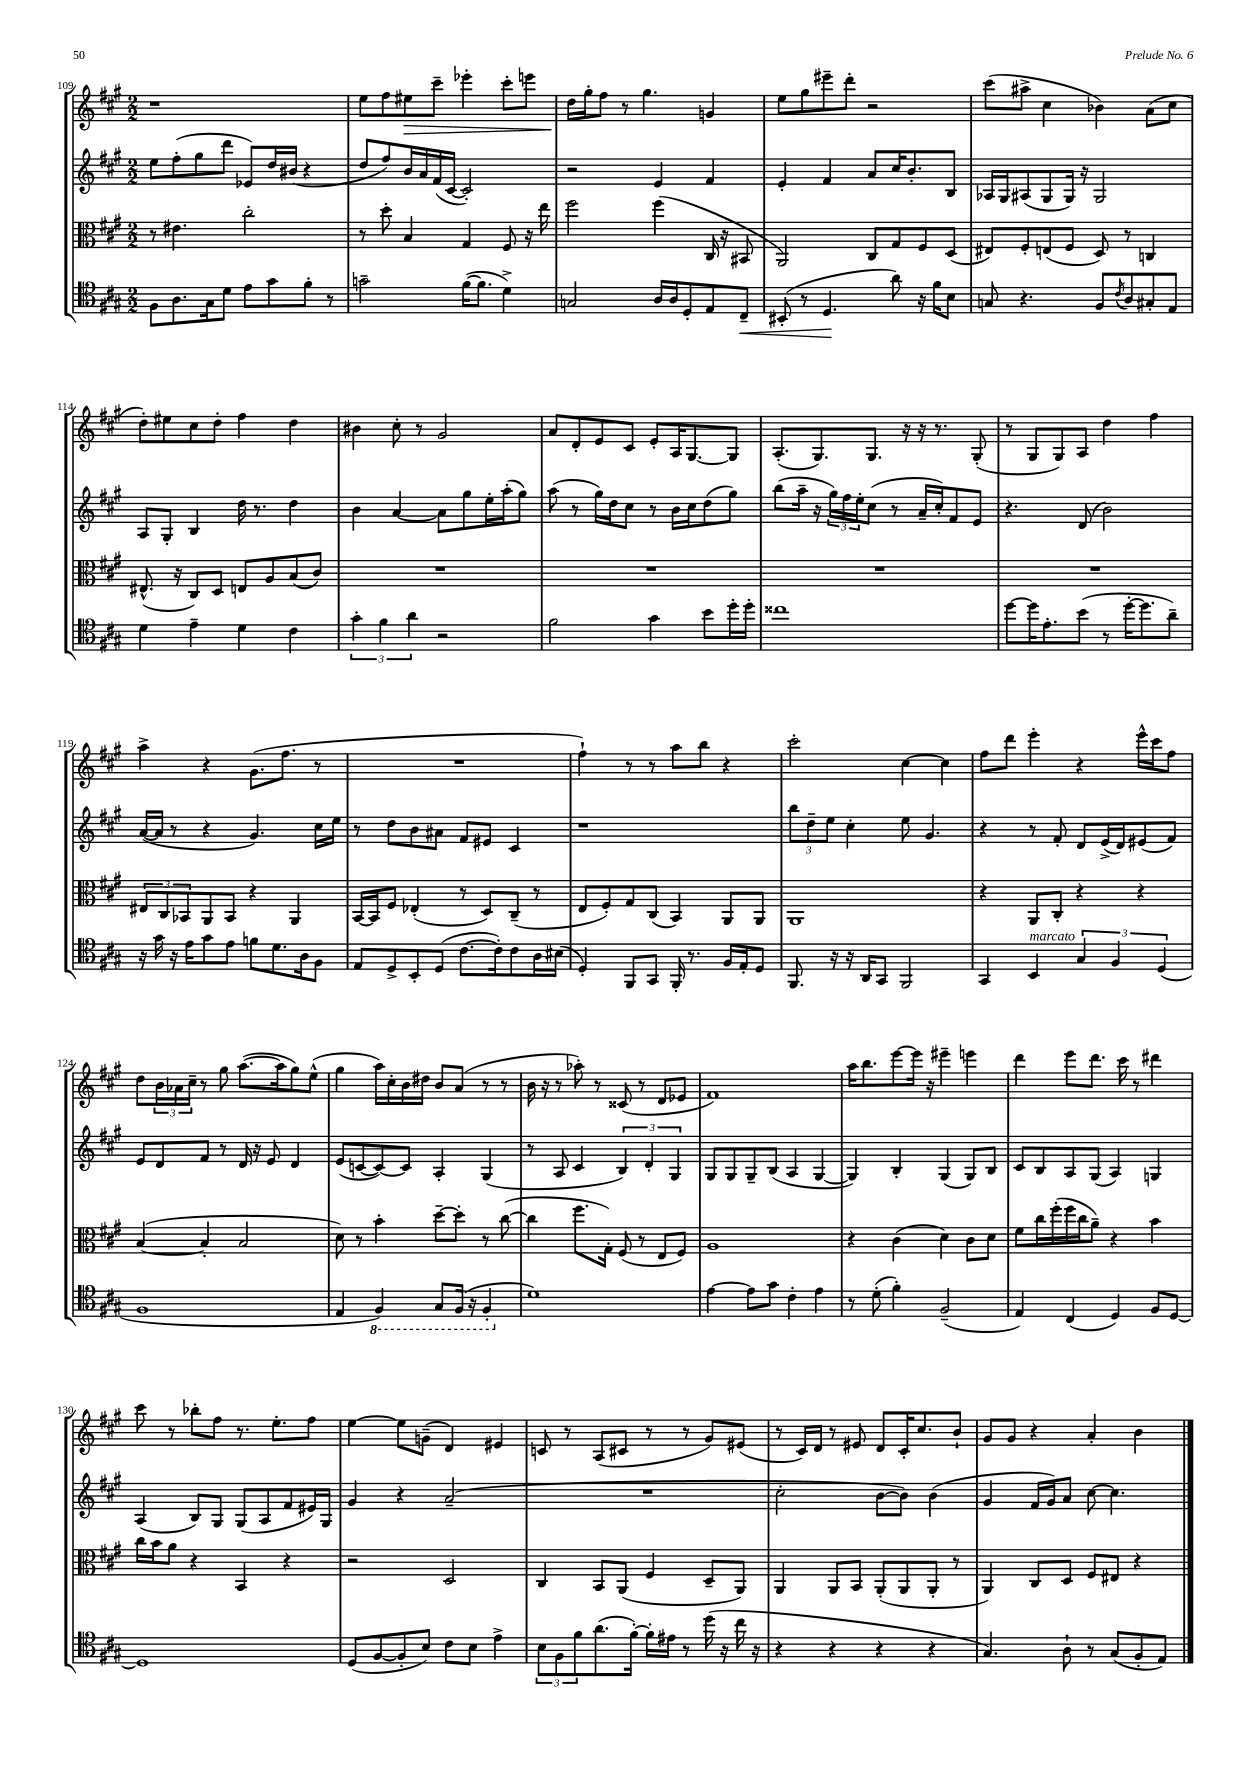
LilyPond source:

<<
\new StaffGroup <<
\new Staff = "s0" {
    \clef treble \key a \major \numericTimeSignature \time 2/2
    r1 |
    e''8 fis''8 eis''8\> cis'''8-- ees'''4-. cis'''8-. e'''8 |
    d''16\! gis''16-. fis''8 r8 gis''4. g'4 |
    e''8 gis''8 eis'''8-- d'''8-. r2 |
    cis'''8( ais''8-> cis''4 bes'4) a'8( cis''8 |
    d''8-.) eis''8 cis''8 d''8-. fis''4 d''4 |
    bis'4 cis''8-. r8 gis'2 |
    a'8 d'8-. e'8 cis'8 e'8-. a16 gis8.~ gis8 |
    a8.-.( gis8.) gis8. r16 r16 r8. gis8-.( |
    r8 gis8 gis8) a8 d''4 fis''4 |
    a''4-> r4 gis'8.( fis''8. r8 |
    R1 |
    fis''4-!) r8 r8 a''8 b''8 r4 |
    cis'''2-. cis''4~ cis''4 |
    fis''8 d'''8 e'''4-. r4 e'''16-^ cis'''16 fis''8 |
    d''8 \tuplet 3/2 { b'16 aes'16 cis''16-- } r8 gis''8 a''8.~( a''16 gis''8) e''8-^( |
    gis''4 a''16) cis''16-. b'16 dis''16 b'8 a'8( r8 r8 |
    b'16 r16 r8 aes''8-.) r8 cisis'8( r8 d'8 ees'8 |
    fis'1) |
    a''16 b''8. e'''8~ e'''16 r16 eis'''4-- e'''4 |
    d'''4 e'''8 d'''8. cis'''16 r8 dis'''4 |
    cis'''8 r8 bes''8-. fis''8 r8. e''8.-. fis''8 |
    e''4~ e''8 g'8--( d'4) eis'4 |
    c'8 r8 a8( cis'8 r8 r8 gis'8) eis'8( |
    r8 cis'16) d'16 r8 eis'8 d'8 cis'16-. cis''8. b'8-! |
    gis'8 gis'8 r4 a'4-. b'4 \bar "|." |
}
\new Staff = "s1" {
    \clef treble \key a \major \numericTimeSignature \time 2/2
    e''8 fis''8-.( gis''8 d'''8 ees'8) d''16 bis'16( r4 |
    d''8 fis''8) b'16 a'16 fis'16( cis'16~ cis'2-.) |
    r2 e'4 fis'4 |
    e'4-. fis'4 a'8 cis''16 b'8.-. b8 |
    aes16 gis16 ais8( gis8 gis16) r16 gis2 |
    a8 gis8-. b4 d''16 r8. d''4 |
    b'4 a'4~ a'8 gis''8 e''16-. a''16-.( gis''8) |
    a''8( r8 gis''16) d''16 cis''8 r8 b'16 cis''16 d''8( gis''8) |
    b''8( a''16-- r16 \tuplet 3/2 { gis''16) fis''16 e''16-. } cis''8( r8 a'16-- cis''16-.) fis'8 e'8 |
    r4. d'8( b'2) |
    a'16~( a'16 r8 r4 gis'4.) cis''16 e''16 |
    r8 d''8 b'8 ais'8 fis'8 eis'8 cis'4 |
    r1 |
    \tuplet 3/2 { b''8 d''8-- e''8 } cis''4-. e''8 gis'4. |
    r4 r8 fis'8-. d'8 e'16->( d'16) eis'8( fis'8) |
    e'8 d'8 fis'8 r8 d'16 r16 e'8 d'4 |
    e'8( c'8~ c'8~) c'8 a4-. gis4( |
    r8 a8 cis'4 \tuplet 3/2 { b4) d'4-. gis4 } |
    gis8 gis8 gis8-- b8( a4 gis4~ |
    gis4) b4-. gis4( gis8) b8 |
    cis'8 b8 a8 gis8( a4) g4 |
    a4( b8) gis8 gis8( a8 fis'8 eis'16) gis16 |
    gis'4 r4 a'2--( |
    R1 |
    cis''2-. b'8~ b'8) b'4( |
    gis'4 fis'16 gis'16) a'8 cis''8~ cis''4. \bar "|." |
}
\new Staff = "s2" {
    \clef alto \key a \major \numericTimeSignature \time 2/2
    r8 eis'4. cis''2-. |
    r8 d''8-. b4 gis4 fis8 r16 e''16 |
    fis''2 fis''4( cis16 r16 bis,8 |
    a,2) cis8 gis8 fis8 d8( |
    eis8) fis8-. e8( fis8 d8) r8 c4 |
    eis8.-^( r16 cis8) d8 e8 a8 b8( cis'8) |
    R1 |
    R1 |
    R1 |
    R1 |
    \tuplet 3/2 { eis8 cis8 bes,8 } a,8 bes,8 r4 a,4 |
    b,16~ b,16 fis8 ees4-.( r8 d8) cis8--( r8 |
    e8 fis8-.) gis8 cis8( b,4) a,8 a,8 |
    a,1 |
    r4 a,8 cis8-. r4 r4 |
    b4~( b4-. b2 |
    d'8) r8 b'4-. d''8~-- d''8-. r8 cis''8~( |
    cis''4 fis''8. gis16-.) fis8( r8 e8 fis8) |
    a1 |
    r4 cis'4( d'4) cis'8 d'8 |
    fis'8 cis''16 fis''16-.( fis''16 cis''16 a'8--) r4 b'4 |
    cis''16 b'16 a'8 r4 b,4 r4 |
    r2 d2 |
    cis4 b,8 a,8( fis4 d8-- a,8) |
    a,4 a,8 b,8 a,8-.( a,8 a,8-. r8 |
    a,4) cis8 d8 fis8 eis8 r4 \bar "|." |
}
\new Staff = "s3" {
    \clef tenor \key a \major \numericTimeSignature \time 2/2
    fis8 a8. gis16 d'8 e'8 gis'8 fis'8-. r8 |
    g'2-- fis'16~( fis'8. d'4->) |
    g2 a16 a16 d8-. e8 cis8--\< |
    bis,8-.( r8 d4.\! a'8) r16 fis'16 b8 |
    g8 r4. fis8 \acciaccatura { cis'8 } a8 gis8-. e8 |
    d'4 e'4-- d'4 cis'4 |
    \tuplet 3/2 { gis'4-. fis'4 a'4 } r2 |
    fis'2 gis'4 b'8 d''16-. d''16-. |
    cisis''1 |
    d''8~ d''16 e'8.-. b'8( r8 d''16~-. d''8. a'8--) |
    r16 gis'16 r16 e'16 gis'8 e'8 f'8 d'8. a16 fis8 |
    e8 d8-> b,8-. d8( cis'8.~ cis'16-.) cis'8 a16 bis16( |
    d4-.) fis,8 gis,8 fis,16-. r8. fis16 e16-. d8 |
    fis,8. r16 r16 a,16 gis,8 fis,2 |
    gis,4 b,4^\markup { \italic "marcato" } \tuplet 3/2 { gis4 fis4 d4( } |
    fis1 |
    e4 \ottava #-1 fis,4) gis,8 fis,16( r16 fis,4-. \ottava #0 |
    d'1) |
    e'4~ e'8 gis'8 cis'4-. e'4 |
    r8 d'8-.( fis'4-.) fis2--( |
    e4) cis4( d4) fis8 d8~ |
    d1 |
    d8( fis8~ fis8-. b8) cis'8 b8 e'4-> |
    \tuplet 3/2 { b8 fis8 fis'8 } a'8.( fis'16~-.) fis'16-. eis'16 r8 d''16( r16 cis''16 r16 |
    r4 r4 r4 r4 |
    gis4.) a8-! r8 gis8( fis8-. e8) \bar "|." |
}
>>
>>
\layout { \context { \Score currentBarNumber = #109 } }
